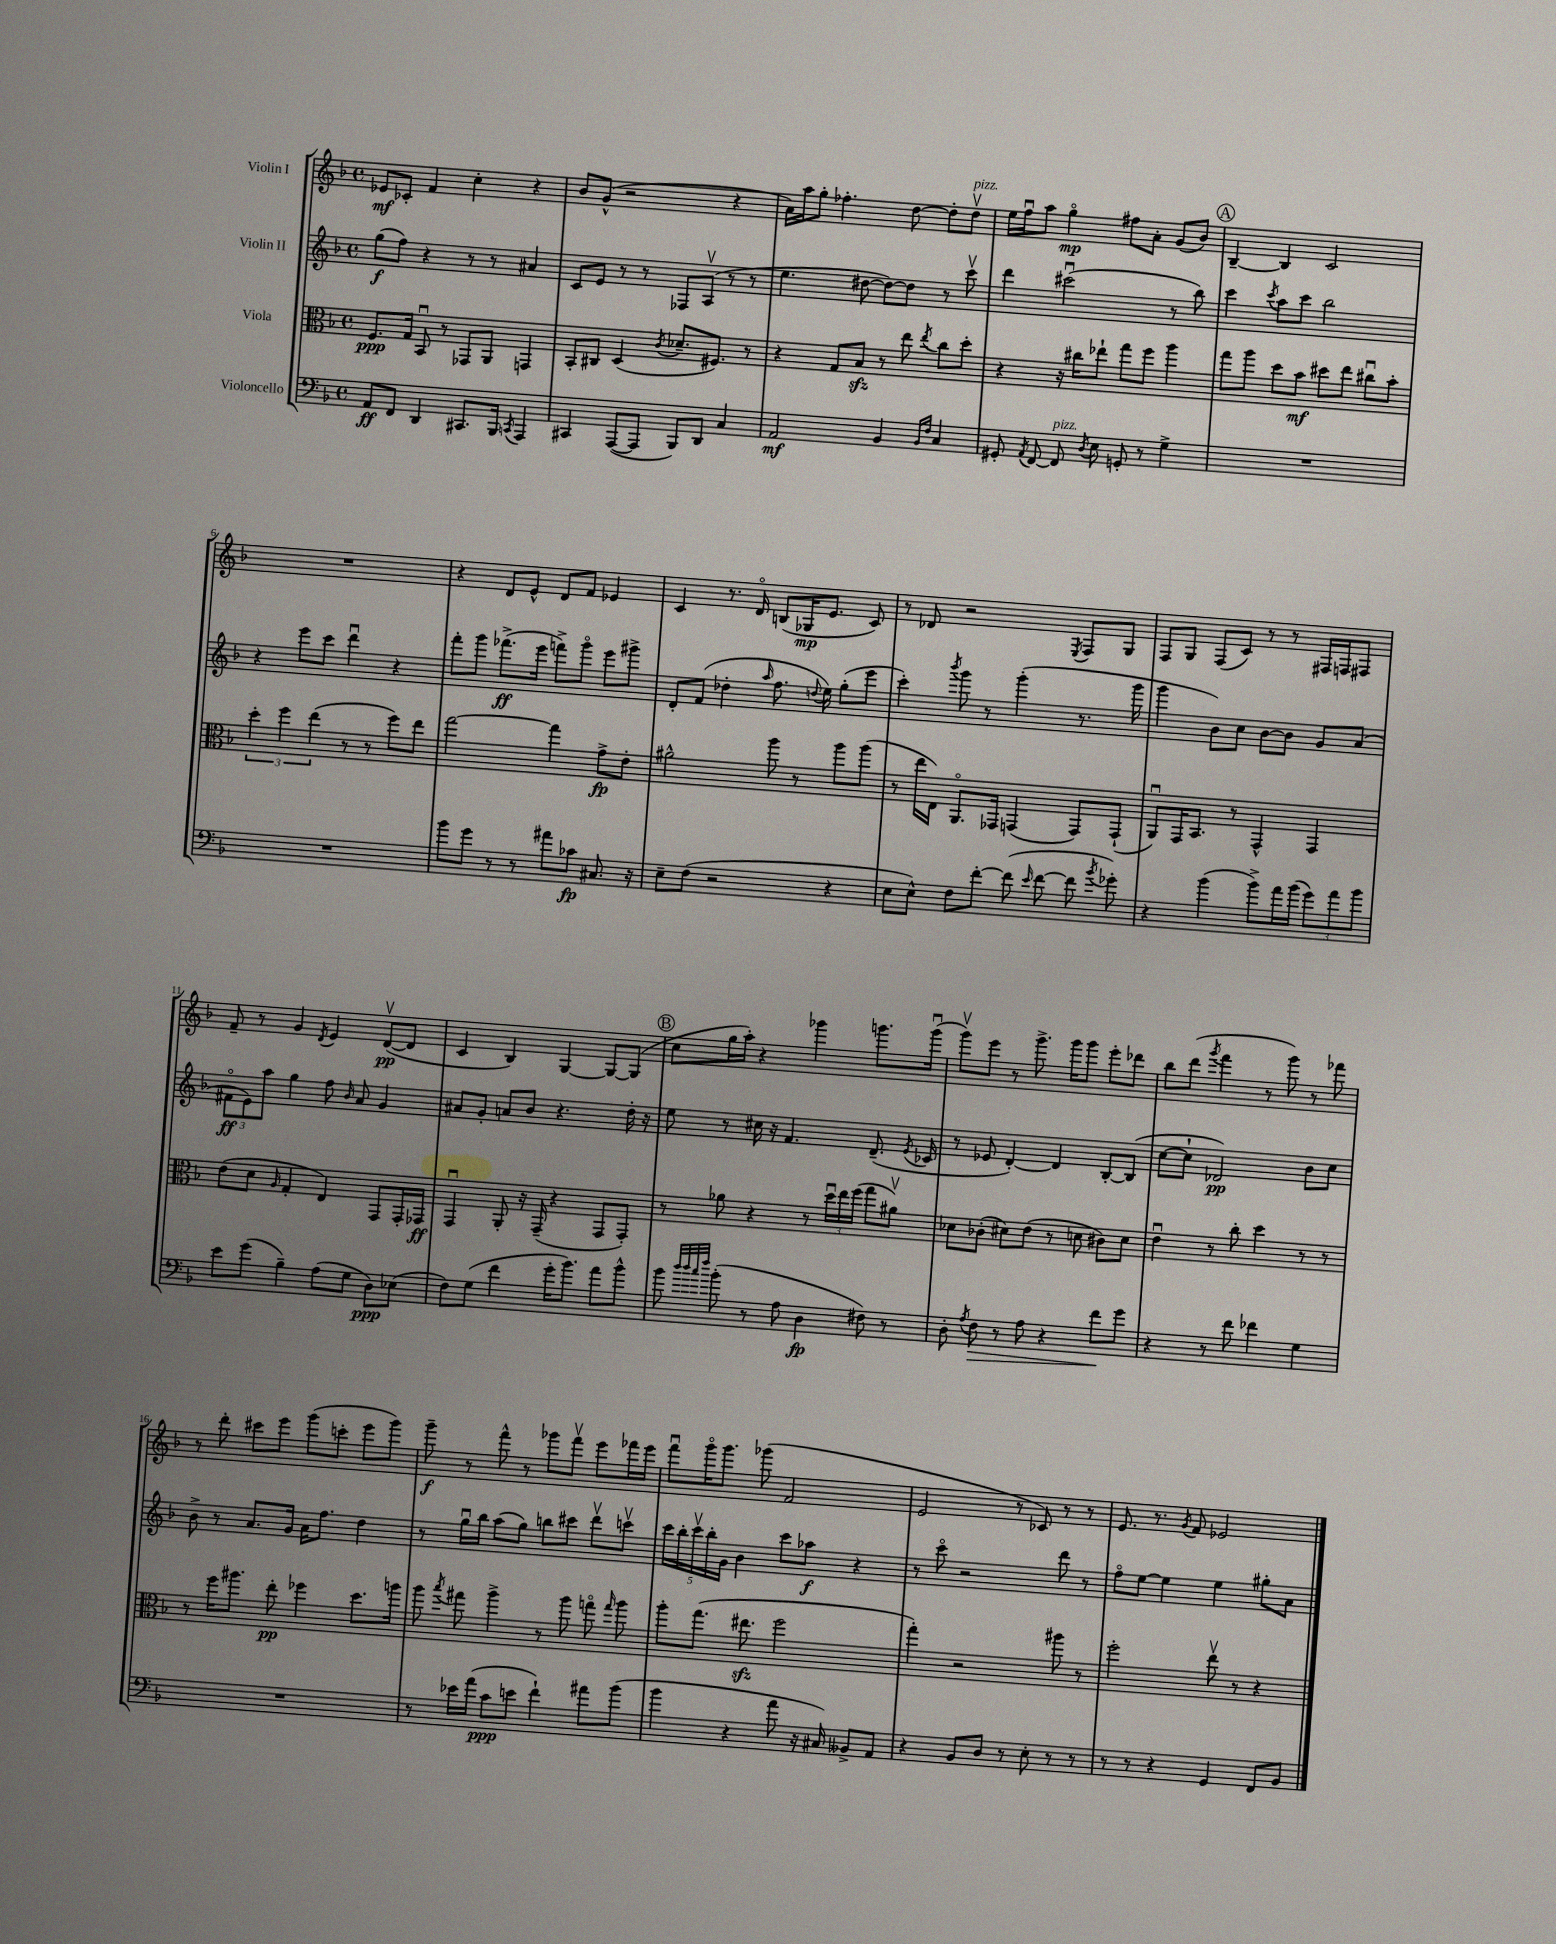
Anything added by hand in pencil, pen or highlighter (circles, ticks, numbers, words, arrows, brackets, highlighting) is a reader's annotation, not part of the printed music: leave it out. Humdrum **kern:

**kern	**kern	**kern	**kern
*staff4	*staff3	*staff2	*staff1
*clefF4	*clefC3	*clefG2	*clefG2
*k[b-]	*k[b-]	*k[b-]	*k[b-]
*M4/4	*M4/4	*M4/4	*M4/4
*met(c)	*met(c)	*met(c)	*met(c)
8AA	8.F	(8gg	8e-
8FF	.	8ff)	8c-'
.	16G	.	.
4DD	8BB-u	4r	4f
.	8r	.	.
8.CC#	8GG-	8r	4cc'
.	8AA	8r	.
16BBB-	.	.	.
8qCC	.	.	.
4AAA	4GG	4a#	4r
=	=	=	=
4CC#	8BB-'	8c	8b-
.	8C#	8e	(8g^^
([8AAA	(4D	8r	2r
8AAA]	.	8r	.
.	8qc	.	.
8BBB-)	8.d-~	8F-	.
8DD	.	(8Av	.
.	8.F#)	.	.
4C	.	8r	4r
.	8r	8r	.
=	=	=	=
2AA	4r	4.ee	16a)
.	.	.	16aa
.	.	.	8gg'
.	8G	.	4.ff-'
.	8B-	[8dd#	.
4BB-	8r	8dd#_)	.
.	8ee	8dd#]	[8dd
16qqBB-	.	.	.
16qqF	8qee	.	.
4C	8cc	8r	8dd']
.	8dd'	8cccv	8ddv
=	=	=	=
8GG#'	4r	4ddd	16ee
.	.	.	16ffu
8qAA	.	.	.
[8FF	.	.	8aa
8FF]	16r	(2ccc#u	4ggo
.	16cc#	.	.
8qD	.	.	.
8E	8ee-`	.	.
8GG'	8gg	.	8ff#
8r	8ff	.	8a'
4G^	4aa	8r	(8g
.	.	8bb-)	8b-)
=	=	=	=
1r	8gg	4ccc	[4B-~
.	8aa	.	.
.	.	8qccc	.
.	8dd	8aa	4B-]
.	8b-	8ccc	.
.	8dd#	2bb-	2c
.	8ee	.	.
.	8cc#u	.	.
.	8b-'	.	.
=	=	=	=
1r	6dd'	4r	1r
.	6ff	.	.
.	.	8eee	.
.	(6ee	.	.
.	.	8ccc	.
.	8r	4dddu	.
.	8r	.	.
.	8ff)	4r	.
.	8ee	.	.
=	=	=	=
8b-	[2gg	8fff'	4r
8g	.	8ggg	.
8r	.	(8.fff-^	8d
8r	.	.	8e^^
.	.	16eee	.
8a#	4gg]	8fff^)	8d
8c-	.	8gggo	8f
8.C#	8g^	8eee	4e-
.	8e'	8ggg#^	.
16r	.	.	.
=	=	=	=
8E~	2a#^^	8d'	4c
(8F	.	(8f	.
2r	.	4dd-'	8.r
.	.	.	16do
.	.	16qqaa	.
.	8aa	8.ff	(8B
.	8r	.	16G-
.	.	8qqdd	.
.	.	16ee)	8.e
4r	8aa	(8gg'	.
.	(8aa	8eee	8c)
=	=	=	=
8E	8r	4ccc')	8r
8E^^)	16ee	.	8d-
.	16E)	.	.
.	.	8qbbb-	.
8F	8.AAo	8ggg	2r
[8f'	.	8r	.
.	16GG-	.	.
(8f]	(4GG	(4ggg'	.
16qqe	.	.	.
[8f	.	.	.
.	.	.	8qE
8f]	8GG)	8.r	8F
8qb-	.	.	.
8g-')	(8GG`	.	8G
.	.	16ggg	.
=	=	=	=
4r	8AAu)	4ggg	8F
.	16GG	.	8G
.	8.BB-	.	.
(4b-	.	8b-)	(8F
.	8r	8cc	8c)
8b-^)	4GG^^	[8b-	8r
16a	.	8b-]	8r
(16b-	.	.	.
12g)	4GG	8g	16F#
.	.	.	16F
12a	.	.	.
.	.	(8a	8F#
12b-	.	.	.
=	=	=	=
8e	(8e	12f#o	8f~
.	.	12e)	.
(8g	8d	.	8r
.	.	12aa	.
.	16qqA	.	.
4B-~)	4G'	4gg	4g
.	.	.	8qd
(8A	4E)	8ff	4e
.	.	16qqb-	.
8G	.	8a	.
8D)	8GG	4g	([8dv
(8E-	16GG'	.	8d]
.	16GG-	.	.
=	=	=	=
8F)	4GGu	8a#	4c
(8G	.	8g'	.
4f	8AA'	8a	4B-)
.	16r	8b-	.
.	(16GG~	.	.
16g'	4r	4.r	[4G
8.b-)	.	.	.
8a	8GG	.	8G_
8b-^^	8GG')	16dd'	(8G]
.	.	16r	.
=	=	=	=
8b-	8r	8ee	8cc
32qqdd	.	.	.
32qqdd	.	.	.
32qqcc	.	.	.
32qqff	.	.	.
(8b-'	8a-	8r	16gg
.	.	.	16aa')
8r	4r	16cc#	4r
.	.	16r	.
8A	.	4.f	.
4D	8r	.	4ggg-
.	24ddu	.	.
.	24ee	.	.
.	(24ff	.	.
8F#)	8gg	(8.d~	8.ggg
8r	8a#v)	.	.
.	.	8qe	.
.	.	16c-	(16gggu
=	=	=	=
8D'	8d-	8r	8gggv)
8qA	.	.	.
8F	(8c-'	8e-	8eee
8r	8d#)	[4d')	8r
8A	(8e	.	8.ggg^
4r	8r	4d]	.
.	.	.	16ggg
.	8d	.	8ggg
8f	8c#)	[8B-'	8eee'
8g	8d	(8B-]	8ddd-
=	=	=	=
4r	4eu	[8cc	8bb-
.	.	8cc`]	(8ddd
.	.	.	8qggg
8r	8r	2d-)	4fff
8f	8cc'	.	.
4f-	4dd	.	8r
.	.	.	8ggg)
4G	8r	8b-	8r
.	8r	8cc	8fff-
=	=	=	=
1r	8r	8b-^	8r
.	16ff	8r	8ddd'
.	8.aa#	.	.
.	.	8.a	8ccc#
.	8ee'	.	8eee
.	.	16g	.
.	4ff-	16a	(8ggg
.	.	8.ff	.
.	.	.	8ccc'
.	8.dd	4dd	8eee
.	.	.	8ggg)
.	16aa	.	.
=	=	=	=
8r	8aa	8r	8ggg~
.	8qbb-	.	.
16e-	8gg#	16ggu	8r
(16a	.	16bb-	.
8c	4aa^	(8aa	8fff^^
8e	.	8gg)	8r
4f`)	8r	8bb	8ggg-
.	8aa	8ccc#	8fffv
8a#	8ggo	8dddv	8eee
.	16qqgg	.	.
(8b-	8aa	8cccv	16fff-
.	.	.	16eee
=	=	=	=
4b-	8aa'	20ccc	8fffu
.	.	20bb-'	.
.	.	20cccv	.
.	(8.gg	.	16gggo
.	.	20bb-'	.
.	.	.	8.ggg
.	.	20g	.
4r	.	4b-	.
.	8.ee#	.	.
.	.	.	(8ggg-
8a	2ff	8ccc	2f
16r	.	8aa-	.
16C#)	.	.	.
8BB--^	.	4r	.
8AA	.	.	.
=	=	=	=
4r	4gg')	8r	2e
.	.	8ccco	.
8BB-	2r	2r	.
8D	.	.	.
8r	.	.	8r
8E'	.	.	8c-)
8r	8aa#	8ddd	8r
8r	8r	8r	8r
=	=	=	=
8r	2ff'	8ffo	8.e
8r	.	[8ee	.
.	.	.	8.r
4r	.	4ee]	.
.	.	.	8qg
.	.	.	8f
4GG	8eev	4ee	2e-
.	8r	.	.
8FF	4r	8gg#'	.
8BB-	.	8a	.
==	==	==	==
*-	*-	*-	*-
